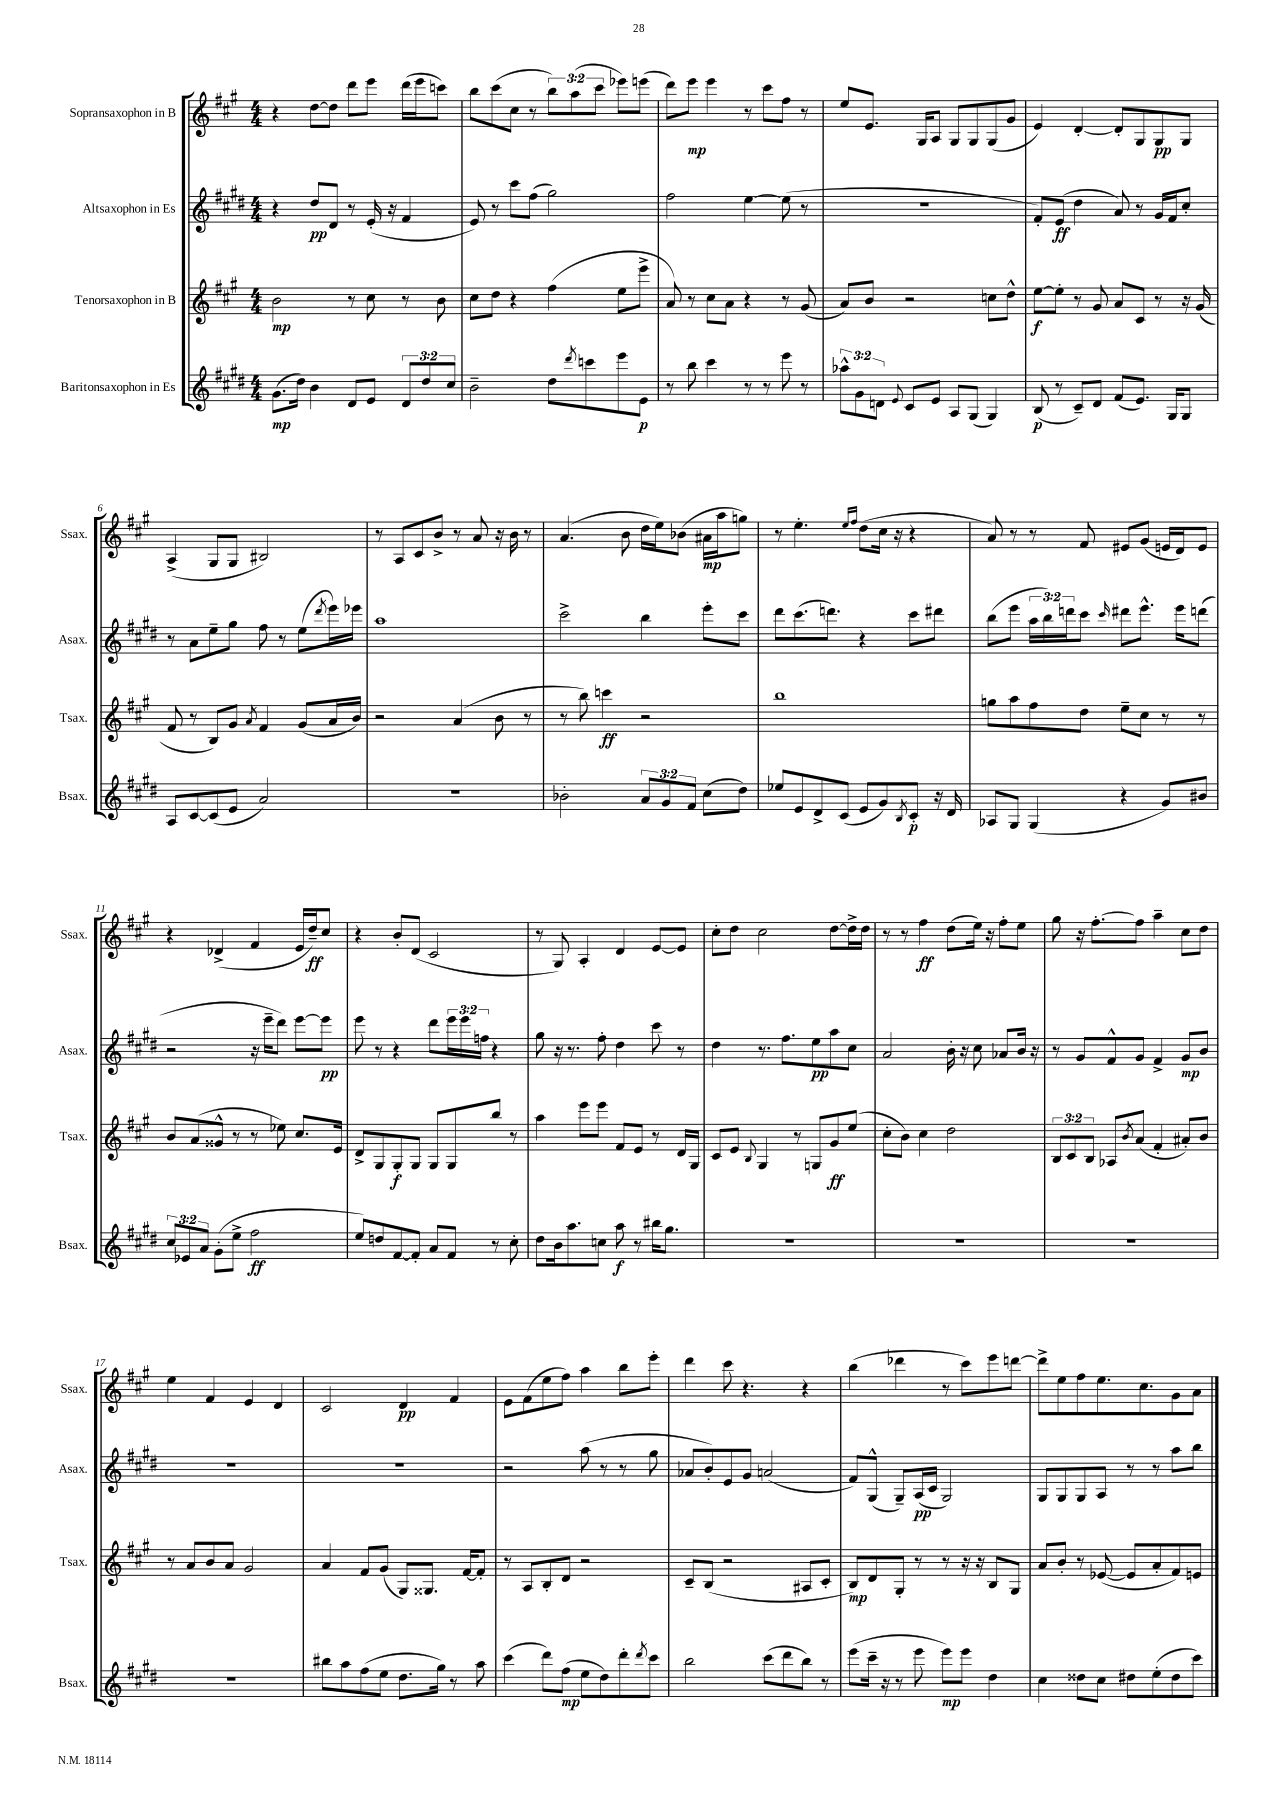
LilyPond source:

<<
\new StaffGroup <<
\new Staff = "s0" \with { instrumentName = "Sopransaxophon in B" shortInstrumentName = "Ssax." } {
    \clef treble \key a \major \numericTimeSignature \time 4/4 \override Staff.TupletNumber.text = #tuplet-number::calc-fraction-text
    r4 d''8~ d''8 d'''8 e'''8 d'''16( e'''16 c'''8) |
    b''8 cis'''8( cis''8 r8 \tuplet 3/2 { b''8) a''8( cis'''8 } ees'''8) e'''8( |
    d'''8) e'''8\mp e'''4 r8 cis'''8 fis''8 r8 |
    e''8 e'8. gis16 a8 gis8 gis8 gis8( gis'8 |
    e'4) d'4~-. d'8-. gis8 gis8\pp gis8 |
    a4->( gis8 gis8 bis2) |
    r8 a8 cis'8 b'8-> r8 a'8 r16 b'16 r8 |
    a'4.( b'8 d''16 e''16) bes'8( ais'16\mp a''16 g''8) |
    r8 e''4.-. \grace { e''16 fis''16 } d''8( cis''16 r16 r4 |
    a'8) r8 r8 fis'8 eis'8 gis'8( e'16 d'16) e'8 |
    r4 des'4->( fis'4 e'16 d''16--\ff) cis''8 |
    r4 b'8-. d'8( cis'2 |
    r8 gis8) a4-. d'4 e'8~ e'8 |
    cis''8-. d''8 cis''2 d''8~ d''16-> d''16 |
    r8 r8 fis''4\ff d''8( e''16) r16 fis''8-. e''8 |
    gis''8 r16 fis''8.~-. fis''8 a''4-- cis''8 d''8 |
    e''4 fis'4 e'4 d'4 |
    cis'2 d'4\pp fis'4 |
    e'8 fis'8( e''8 fis''8) a''4 b''8 e'''8-. |
    d'''4 cis'''8 r4. r4 |
    b''4( des'''4 r8 cis'''8) e'''8 d'''8~ |
    d'''8-> e''8 fis''8 e''8. cis''8. gis'8 a'8 \bar "|." |
}
\new Staff = "s1" \with { instrumentName = "Altsaxophon in Es" shortInstrumentName = "Asax." } {
    \clef treble \key e \major \numericTimeSignature \time 4/4 \override Staff.TupletNumber.text = #tuplet-number::calc-fraction-text
    r4 dis''8\pp dis'8 r8 e'16-.( r16 fis'4 |
    e'8) r8 cis'''8 fis''8( gis''2) |
    fis''2 e''4~ e''8( r8 |
    R1 |
    fis'8-.) e'8\ff( dis''4 a'8) r8 gis'16 fis'16 cis''8-. |
    r8 a'8 e''8-- gis''8 fis''8 r8 e''8( \acciaccatura { dis'''8 } e'''16) ees'''16 |
    a''1 |
    cis'''2-> b''4 e'''8-. cis'''8 |
    dis'''8 cis'''8.( d'''8.) r4 cis'''8 dis'''8 |
    b''8( e'''8 \tuplet 3/2 { a''16 b''16) d'''16 } cis'''8 \grace { cis'''16 } dis'''8 e'''8.-^ e'''16 d'''8( |
    r2 r16 e'''16-- dis'''8) e'''8~ e'''8\pp |
    e'''8 r8 r4 dis'''8 \tuplet 3/2 { e'''16 e'''16 f''16 } r4 |
    gis''8 r16 r8. fis''8-. dis''4 cis'''8 r8 |
    dis''4 r8. fis''8. e''8\pp a''8 cis''8 |
    a'2 b'16-. r16 cis''8 aes'8 b'16 r16 |
    r8 gis'8 fis'8-^ gis'8 fis'4-> gis'8\mp b'8 |
    R1 |
    R1 |
    r2 a''8( r8 r8 gis''8 |
    aes'8 b'8-.) e'8 gis'8 a'2( |
    fis'8) gis8-^( gis8--) a16\pp( cis'16 gis2) |
    gis8 gis8 gis8 a8 r8 r8 a''8 b''8 \bar "|." |
}
\new Staff = "s2" \with { instrumentName = "Tenorsaxophon in B" shortInstrumentName = "Tsax." } {
    \clef treble \key a \major \numericTimeSignature \time 4/4 \override Staff.TupletNumber.text = #tuplet-number::calc-fraction-text
    b'2\mp r8 cis''8 r8 b'8 |
    cis''8 d''8 r4 fis''4( e''8 e'''8-> |
    a'8) r8 cis''8 a'8 r4 r8 gis'8( |
    a'8) b'8 r2 c''8 d''8-^ |
    e''8~\f e''8-. r8 gis'8 a'8 cis'8 r8 r16 gis'16( |
    fis'8 r8 b8) gis'8 \acciaccatura { a'8 } fis'4 gis'8( a'16 b'16) |
    r2 a'4( b'8 r8 |
    r8 b''8) c'''4\ff r2 |
    b''1 |
    g''8 a''8 fis''8 d''8 e''8-- cis''8 r8 r8 |
    b'8 a'8( gisis'8-^ r8 r8 ees''8) cis''8. e'16 |
    d'8-> gis8 gis8-.\f gis8 gis8 gis8 b''8 r8 |
    a''4 e'''8 e'''8 fis'8 e'8 r8 d'16 gis16 |
    cis'8 e'8 \appoggiatura { b8 } gis4 r8 g8 gis'8\ff e''8( |
    cis''8-. b'8) cis''4 d''2 |
    \tuplet 3/2 { b8 cis'8 b8 } aes8 \acciaccatura { b'8 } a'8( fis'4-. ais'8-.) b'8 |
    r8 a'8 b'8 a'8 gis'2 |
    a'4 fis'8 gis'8( gis8) gisis8. fis'16~ fis'8-. |
    r8 a8 b8-. d'8 r2 |
    cis'8-- b8( r2 ais8 cis'8-. |
    b8\mp) d'8 gis8-. r8 r8 r16 r16 b8 gis8 |
    a'8 b'8-. r8 ees'8~( ees'8 a'8-. fis'8) e'8 \bar "|." |
}
\new Staff = "s3" \with { instrumentName = "Baritonsaxophon in Es" shortInstrumentName = "Bsax." } {
    \clef treble \key e \major \numericTimeSignature \time 4/4 \override Staff.TupletNumber.text = #tuplet-number::calc-fraction-text
    gis'8.\mp( dis''16) b'4 dis'8 e'8 \tuplet 3/2 { dis'8 dis''8 cis''8 } |
    b'2-- dis''8 \acciaccatura { dis'''8 } c'''8 e'''8 e'8\p |
    r8 b''8 cis'''4 r8 r8 e'''8 r8 |
    \tuplet 3/2 { aes''8-^ gis'8 d'8 } \appoggiatura { e'8 } cis'8 e'8 a8 gis8( gis4) |
    b8\p( r8 cis'8--) dis'8 fis'8( e'8.) gis16 gis8 |
    a8 cis'8~ cis'8( e'8 a'2) |
    R1 |
    bes'2-. \tuplet 3/2 { a'8 gis'8 fis'8 } cis''8( dis''8) |
    ees''8 e'8 dis'8-> cis'8( e'8 gis'8) \acciaccatura { b8 } cis'8-.\p r16 dis'16 |
    aes8 gis8 gis4( r4 gis'8) bis'8 |
    \tuplet 3/2 { cis''8 ees'8 a'8 } gis'8-.( e''8-> fis''2\ff |
    e''8) d''8 fis'8~ fis'8-. a'8 fis'8 r8 cis''8-. |
    dis''8 b'16 a''8. c''8 a''8\f r8 bis''16 gis''8. |
    R1 |
    R1 |
    R1 |
    R1 |
    bis''8 a''8 fis''8( e''8 dis''8. gis''16) r8 a''8 |
    cis'''4( dis'''8) fis''8\mp( e''8 dis''8) dis'''8-. \acciaccatura { dis'''8 } cis'''8 |
    b''2 cis'''8( dis'''8 b''8) r8 |
    e'''8( cis'''16-- r16 r8 e'''8 e'''8\mp) e'''8 dis''4 |
    cis''4 disis''8 cis''8 dis''8 e''8-.( dis''8 cis'''8) \bar "|." |
}
>>
>>
